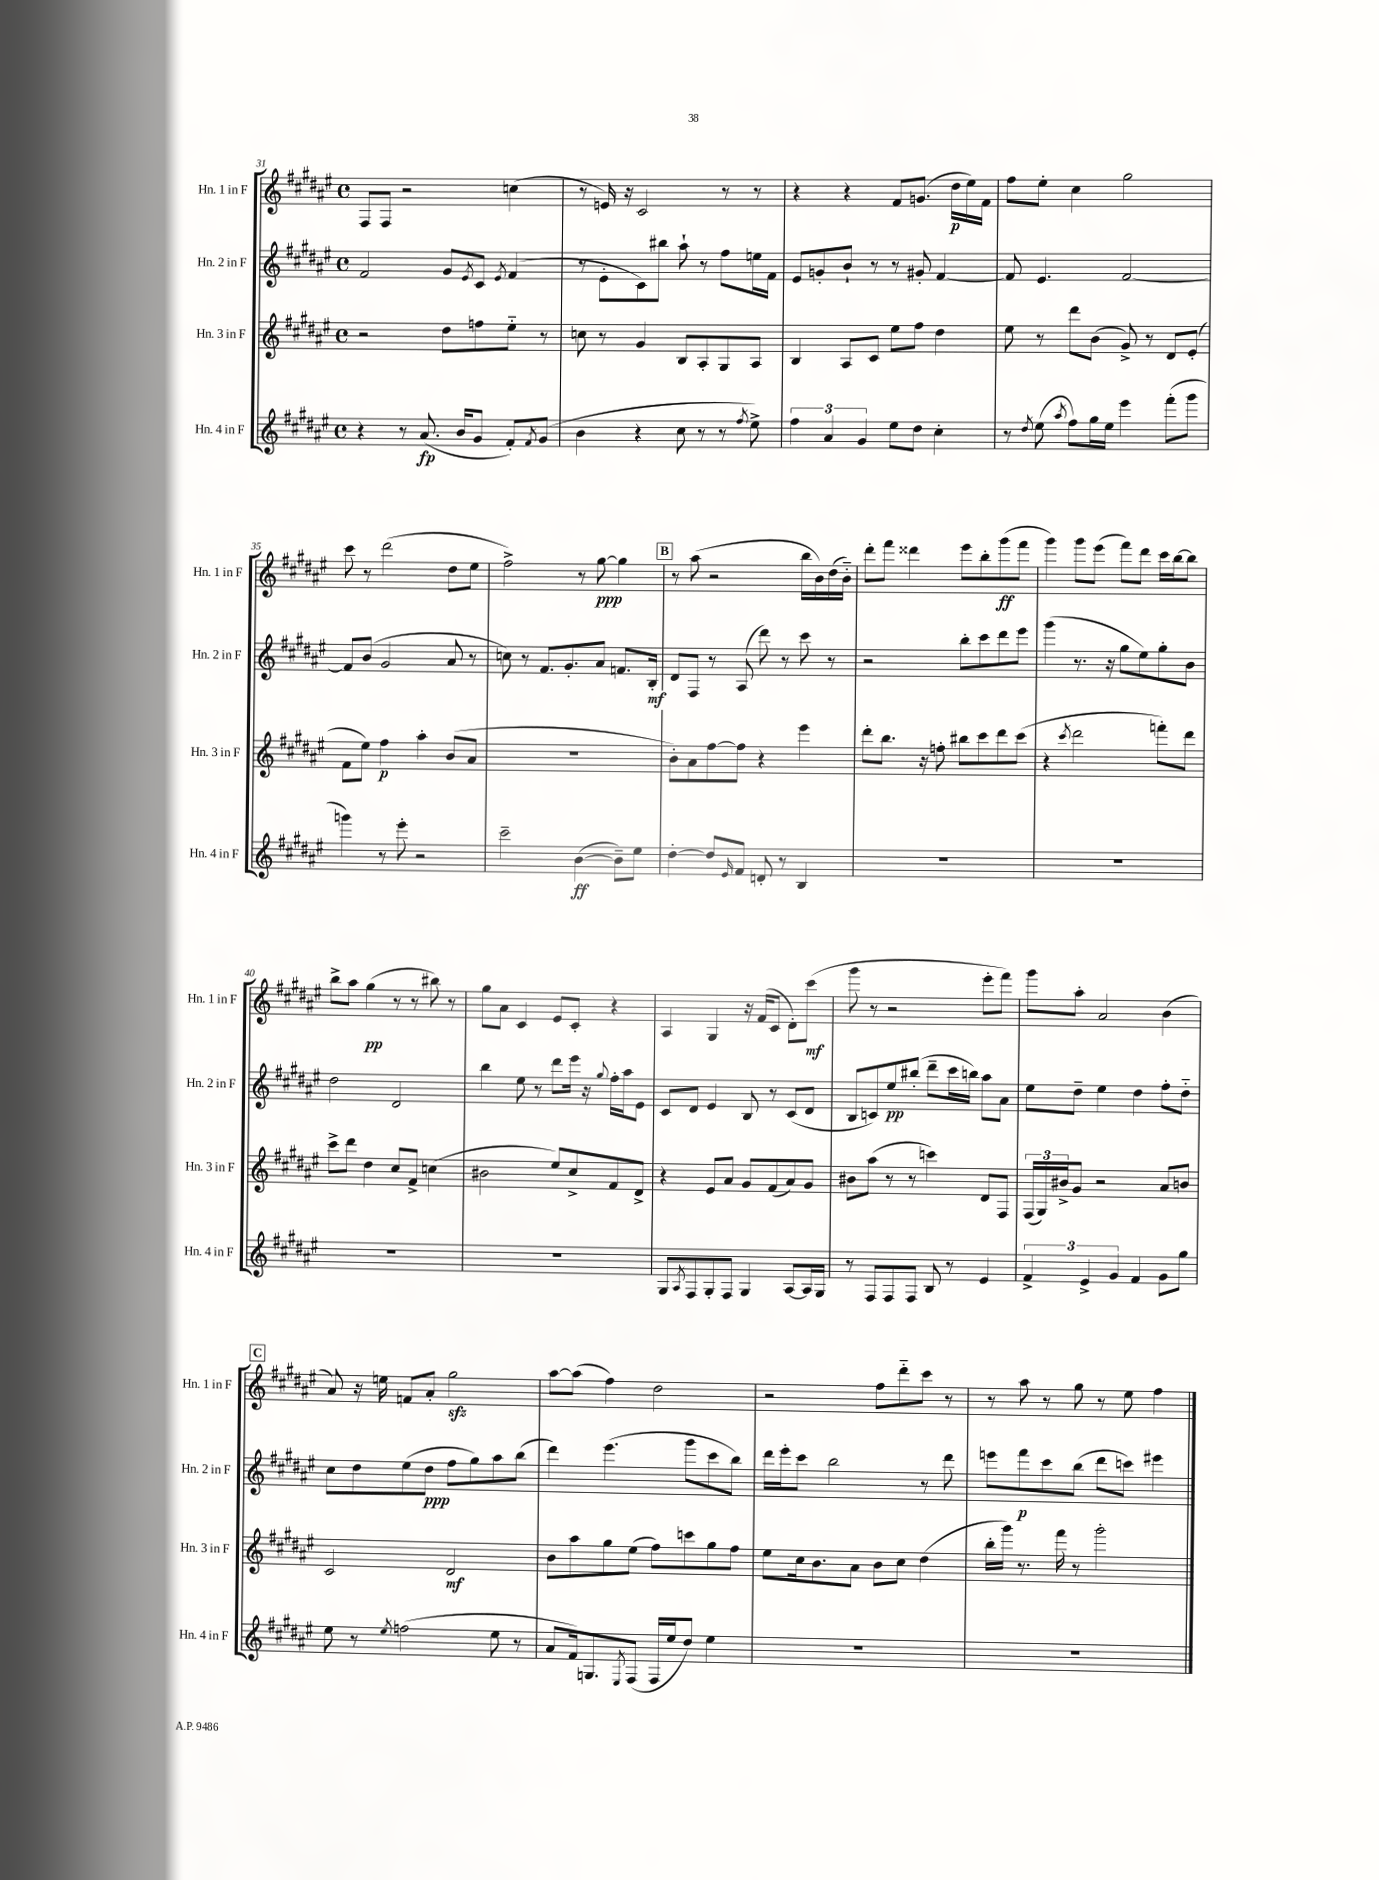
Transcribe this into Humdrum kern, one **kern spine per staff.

**kern	**dynam	**kern	**dynam	**kern	**dynam	**kern	**dynam
*part4	*part4	*part3	*part3	*part2	*part2	*part1	*part1
*staff4	*staff4	*staff3	*staff3	*staff2	*staff2	*staff1	*staff1
*I"Hn. 4 in F	*	*I"Hn. 3 in F	*	*I"Hn. 2 in F	*	*I"Hn. 1 in F	*
*I'Hn. 4 in F	*	*I'Hn. 3 in F	*	*I'Hn. 2 in F	*	*I'Hn. 1 in F	*
*clefG2	*	*clefG2	*	*clefG2	*	*clefG2	*
*k[f#c#g#d#a#e#]	*	*k[f#c#g#d#a#e#]	*	*k[f#c#g#d#a#e#]	*	*k[f#c#g#d#a#e#]	*
*M4/4	*	*M4/4	*	*M4/4	*	*M4/4	*
*met(c)	*	*met(c)	*	*met(c)	*	*met(c)	*
=31	=31	=31	=31	=31	=31	=31	=31
4r	.	2r	.	2f#/	.	8F#/L	.
.	.	.	.	.	.	8F#/J	.
8r	.	.	.	.	.	2r	.
(8.a#/	fp	.	.	.	.	.	.
.	.	8dd#\L	.	8g#/L	.	.	.
16b/KL	.	.	.	.	.	.	.
.	.	.	.	8qe#/	.	.	.
8g#/J	.	8ffn\	.	8c#/J	.	.	.
.	.	.	.	8qe#/	.	.	.
8f#'/L)	.	8ee#\J	.	(4f#/	.	(4ccn\	.
8qf#/	.	.	.	.	.	.	.
(8g#/J	.	8r	.	.	.	.	.
=32	=32	=32	=32	=32	=32	=32	=32
4b\	.	8ccn\	.	8r	.	8r	.
.	.	8r	.	8e#'\L	.	16en/)	.
.	.	.	.	.	.	16r	.
4r	.	4g#/	.	8c#\)	.	2c#/	.
.	.	.	.	8bb#X\J	.	.	.
8cc#\	.	8B/L	.	8aa#`\	.	.	.
8r	.	8A#'/	.	8r	.	.	.
8r	.	8G#/	.	8ff#\L	.	8r	.
8qff#/	.	.	.	.	.	.	.
8ee#^\)	.	8A#/J	.	16een\L	.	8r	.
.	.	.	.	16f#\JJ	.	.	.
=33	=33	=33	=33	=33	=33	=33	=33
6ff#\	.	4B/	.	8e#/L	.	4r	.
.	.	.	.	8gn'/	.	.	.
6a#/	.	.	.	.	.	.	.
.	.	8A#/L	.	8b`/J	.	4r	.
6g#/	.	.	.	.	.	.	.
.	.	8c#/J	.	8r	.	.	.
8ee#\L	.	8ee#\L	.	8r	.	8f#/L	.
8dd#\J	.	8ff#\J	.	8g#X'/	.	(8.gn/J	.
4cc#'\	.	4dd#\	.	[4f#/	.	.	.
.	.	.	.	.	.	16dd#\LL	p
.	.	.	.	.	.	16ee#\)	.
.	.	.	.	.	.	16f#\JJ	.
=34	=34	=34	=34	=34	=34	=34	=34
8r	.	8ee#\	.	8f#/]	.	8ff#\L	.
8qdd#/	.	.	.	.	.	.	.
(8ee#\	.	8r	.	4.e#/	.	8ee#'\J	.
8qaa#/	.	.	.	.	.	.	.
8ff#\L)	.	8ddd#\L	.	.	.	4cc#\	.
16gg#\L	.	(8b\J	.	.	.	.	.
16ee#\JJ	.	.	.	.	.	.	.
4eee#\	.	8g#^/)	.	[2f#/	.	2gg#\	.
.	.	8r	.	.	.	.	.
(8fff#'\L	.	8d#/L	.	.	.	.	.
8ggg#\J	.	(8e#'/J	.	.	.	.	.
!!LO:LB:g=z
=35	=35	=35	=35	=35	=35	=35	=35
4gggn\)	.	8f#\L	.	8f#/L]	.	8ccc#\	.
.	.	8ee#\J)	.	(8b/J	.	8r	.
8r	.	4ff#\	p	2g#/	.	(2ddd#\	.
8eee#'\	.	.	.	.	.	.	.
2r	.	4aa#'\	.	.	.	.	.
.	.	(8b/L	.	8a#/	.	8dd#\L	.
.	.	8a#/J	.	8r	.	8ee#\J	.
=36	=36	=36	=36	=36	=36	=36	=36
2ccc#~\	.	1r	.	8ccn\)	.	2ff#^\)	.
.	.	.	.	8r	.	.	.
.	.	.	.	8.f#/L	.	.	.
.	.	.	.	8.g#'/	.	.	.
([4b\	ff	.	.	.	.	8r	.
.	.	.	.	8a#/J	.	[8gg#\	ppp
8b~\L])	.	.	.	8.fn/L	.	4gg#\]	.
8ee#\J	.	.	.	.	.	.	.
.	.	.	.	16B'/Jk	mf	.	.
!!LO:REH:place=s1:t=B
=37	=37	=37	=37	=37	=37	=37	=37
[4dd#'\	.	8b'\L)	.	8d#/L	.	8r	.
.	.	8a#\	.	8F#/J	.	(8aa#\	.
8dd#/L]	.	[8ff#\	.	8r	.	2r	.
16qqe#/	.	.	.	.	.	.	.
8f#/J	.	8ff#\J]	.	(8A#/	.	.	.
8dn'/	.	4r	.	8ddd#\)	.	.	.
8r	.	.	.	8r	.	.	.
4B/	.	4eee#\	.	8ccc#\	.	16bb\LL	.
.	.	.	.	.	.	16b\)	.
.	.	.	.	8r	.	(16dd#\	.
.	.	.	.	.	.	16b\JJ)	.
=38	=38	=38	=38	=38	=38	=38	=38
1r	.	8ddd#'\L	.	2r	.	8ddd#'\L	.
.	.	8.bb\J	.	.	.	8fff#\J	.
.	.	.	.	.	.	4ddd##X\	.
.	.	16r	.	.	.	.	.
.	.	8ffn'\	.	.	.	.	.
.	.	8bb#X\L	.	8bb'\L	.	8eee#\L	.
.	.	8ccc#\	.	8ccc#\	.	8bb'\	.
.	.	8ddd#\	.	8ddd#\	.	(8ggg#\	ff
.	.	(8ccc#\J	.	8eee#\J	.	8fff#\J	.
=39	=39	=39	=39	=39	=39	=39	=39
1r	.	4r	.	(4ggg#\	.	4ggg#\)	.
.	.	8qccc#/	.	.	.	.	.
.	.	2ddd#\	.	8.r	.	8ggg#\L	.
.	.	.	.	.	.	(8eee#\J	.
.	.	.	.	16r	.	.	.
.	.	.	.	8gg#\L	.	8fff#\L)	.
.	.	.	.	8ee#\)	.	8ddd#\J	.
.	.	8fffn'\L)	.	8gg#'\	.	16ccc#\LL	.
.	.	.	.	.	.	[16bb\J	.
.	.	8ddd#\J	.	8b\J	.	8bb\J]	.
!!LO:LB:g=z
=40	=40	=40	=40	=40	=40	=40	=40
1r	.	8ccc#^\L	.	2dd#\	.	8bb^\L	.
.	.	8ddd#\J	.	.	.	8aa#\J	.
.	.	4dd#\	.	.	.	(4gg#\	pp
.	.	8cc#/L	.	2d#/	.	8r	.
.	.	8f#^/J	.	.	.	8r	.
.	.	(4ccn\	.	.	.	8bb#X\)	.
.	.	.	.	.	.	8r	.
=41	=41	=41	=41	=41	=41	=41	=41
1r	.	2b#X\	.	4bb\	.	8gg#\L	.
.	.	.	.	.	.	8a#\J	.
.	.	.	.	8ee#\	.	4c#/	.
.	.	.	.	8r	.	.	.
.	.	8ee#/L)	.	8ddd#\L	.	8e#/L	.
.	.	8cc#^/	.	16eee#\Jk	.	8c#'/J	.
.	.	.	.	16r	.	.	.
.	.	.	.	8qqgg#/	.	.	.
.	.	8f#/	.	16ff#'\LL	.	4r	.
.	.	.	.	16aa#\J	.	.	.
.	.	8d#^/J	.	8e#\J	.	.	.
=42	=42	=42	=42	=42	=42	=42	=42
8G#/L	.	4r	.	8c#/L	.	4A#/	.
8qA#/	.	.	.	.	.	.	.
8F#/	.	.	.	8d#/J	.	.	.
8G#'/	.	8e#/L	.	4e#/	.	4G#/	.
8F#/J	.	8a#/J	.	.	.	.	.
4G#/	.	8g#/L	.	8B/	.	16r	.
.	.	.	.	.	.	(16f#/KL	.
.	.	(8f#/	.	8r	.	8c#/J	.
[8A#/L	.	8a#/)	.	(8c#/L	.	8d#'\L)	.
16A#/L]	.	8g#/J	.	8d#/J	.	(8ccc#\J	mf
16G#/JJ	.	.	.	.	.	.	.
=43	=43	=43	=43	=43	=43	=43	=43
8r	.	8b#X\L	.	8B/L	.	8ggg#\	.
8F#/L	.	(8aa#\J	.	8cn/)	.	8r	.
8F#/	.	8r	.	8ee#/	pp	2r	.
8F#/J	.	8r	.	(8bb#X'/J	.	.	.
8B/	.	4cccn\)	.	8ddd#~\L	.	.	.
8r	.	.	.	16ccc#\L	.	.	.
.	.	.	.	16bbn\JJ)	.	.	.
4e#/	.	8d#/L	.	8aa#\L	.	8eee#'\L	.
.	.	8F#/J	.	8a#\J	.	8fff#\J)	.
=44	=44	=44	=44	=44	=44	=44	=44
6f#^/	.	(24F#/LL	.	8ee#\L	.	8ggg#\L	.
.	.	24G#/)	.	.	.	.	.
.	.	24b#X^/J	.	.	.	.	.
.	.	8g#/J	.	8dd#~\J	.	8aa#'\J	.
6e#^/	.	.	.	.	.	.	.
.	.	2r	.	4ee#\	.	2a#/	.
6g#/	.	.	.	.	.	.	.
4f#/	.	.	.	4dd#\	.	.	.
8g#\L	.	8a#/L	.	8ff#'\L	.	(4b\	.
8gg#\J	.	8bn/J	.	8dd#\J	.	.	.
!!LO:LB:g=z
!!LO:REH:place=s1:t=C
=45	=45	=45	=45	=45	=45	=45	=45
8ee#\	.	2c#/	.	8cc#\L	.	8a#/)	.
8r	.	.	.	8dd#\	.	16r	.
.	.	.	.	.	.	16een\	.
8qee#/	.	.	.	.	.	.	.
(2ffn\	.	.	.	(8ee#\	.	8fn/L	.
.	.	.	.	8dd#\J	ppp	8a#'/J	.
.	.	2d#/	mf	8ff#\L	.	2gg#zz\	.
.	.	.	.	8gg#\)	.	.	.
8ee#\	.	.	.	8aa#\	.	.	.
8r	.	.	.	(8bb\J	.	.	.
=46	=46	=46	=46	=46	=46	=46	=46
8a#/L	.	8b\L	.	4ddd#\)	.	[8aa#\L	.
16f#/k)	.	8aa#\	.	.	.	(8aa#\J]	.
8.Gn/	.	.	.	.	.	.	.
.	.	8gg#\	.	(4.eee#\	.	4ff#\)	.
8qE#/	.	.	.	.	.	.	.
(8F#/J	.	(8ee#\J	.	.	.	.	.
16F#/LL	.	8ff#\L)	.	.	.	2dd#\	.
16ee#/J	.	.	.	.	.	.	.
8dd#/J)	.	8cccn\	.	8ggg#\L	.	.	.
4ee#\	.	8gg#\	.	8ccc#\	.	.	.
.	.	8ff#\J	.	8bb\J)	.	.	.
=47	=47	=47	=47	=47	=47	=47	=47
1r	.	8ee#\L	.	16ddd#\LL	.	2r	.
.	.	.	.	16eee#'\J	.	.	.
.	.	16cc#\k	.	8ccc#\J	.	.	.
.	.	8.b\	.	.	.	.	.
.	.	.	.	2bb\	.	.	.
.	.	8a#\J	.	.	.	.	.
.	.	8b\L	.	.	.	8ff#\L	.
.	.	8cc#\J	.	.	.	8ddd#\	.
.	.	(4dd#\	.	8r	.	8ccc#\J	.
.	.	.	.	8ddd#\	.	8r	.
=48	=48	=48	=48	=48	=48	=48	=48
1r	.	16bb'\LL	.	8eeen\L	.	8r	.
.	.	16ggg#\JJ)	.	.	.	.	.
.	.	8.r	.	8fff#\	p	8aa#\	.
.	.	.	.	8ccc#\	.	8r	.
.	.	16fff#\	.	.	.	.	.
.	.	8r	.	(8bb\J	.	8gg#\	.
.	.	2ggg#'\	.	8ddd#\L	.	8r	.
.	.	.	.	8cccn\J)	.	8ee#\	.
.	.	.	.	4eee#X\	.	4ff#\	.
==	==	==	==	==	==	==	==
*-	*-	*-	*-	*-	*-	*-	*-
